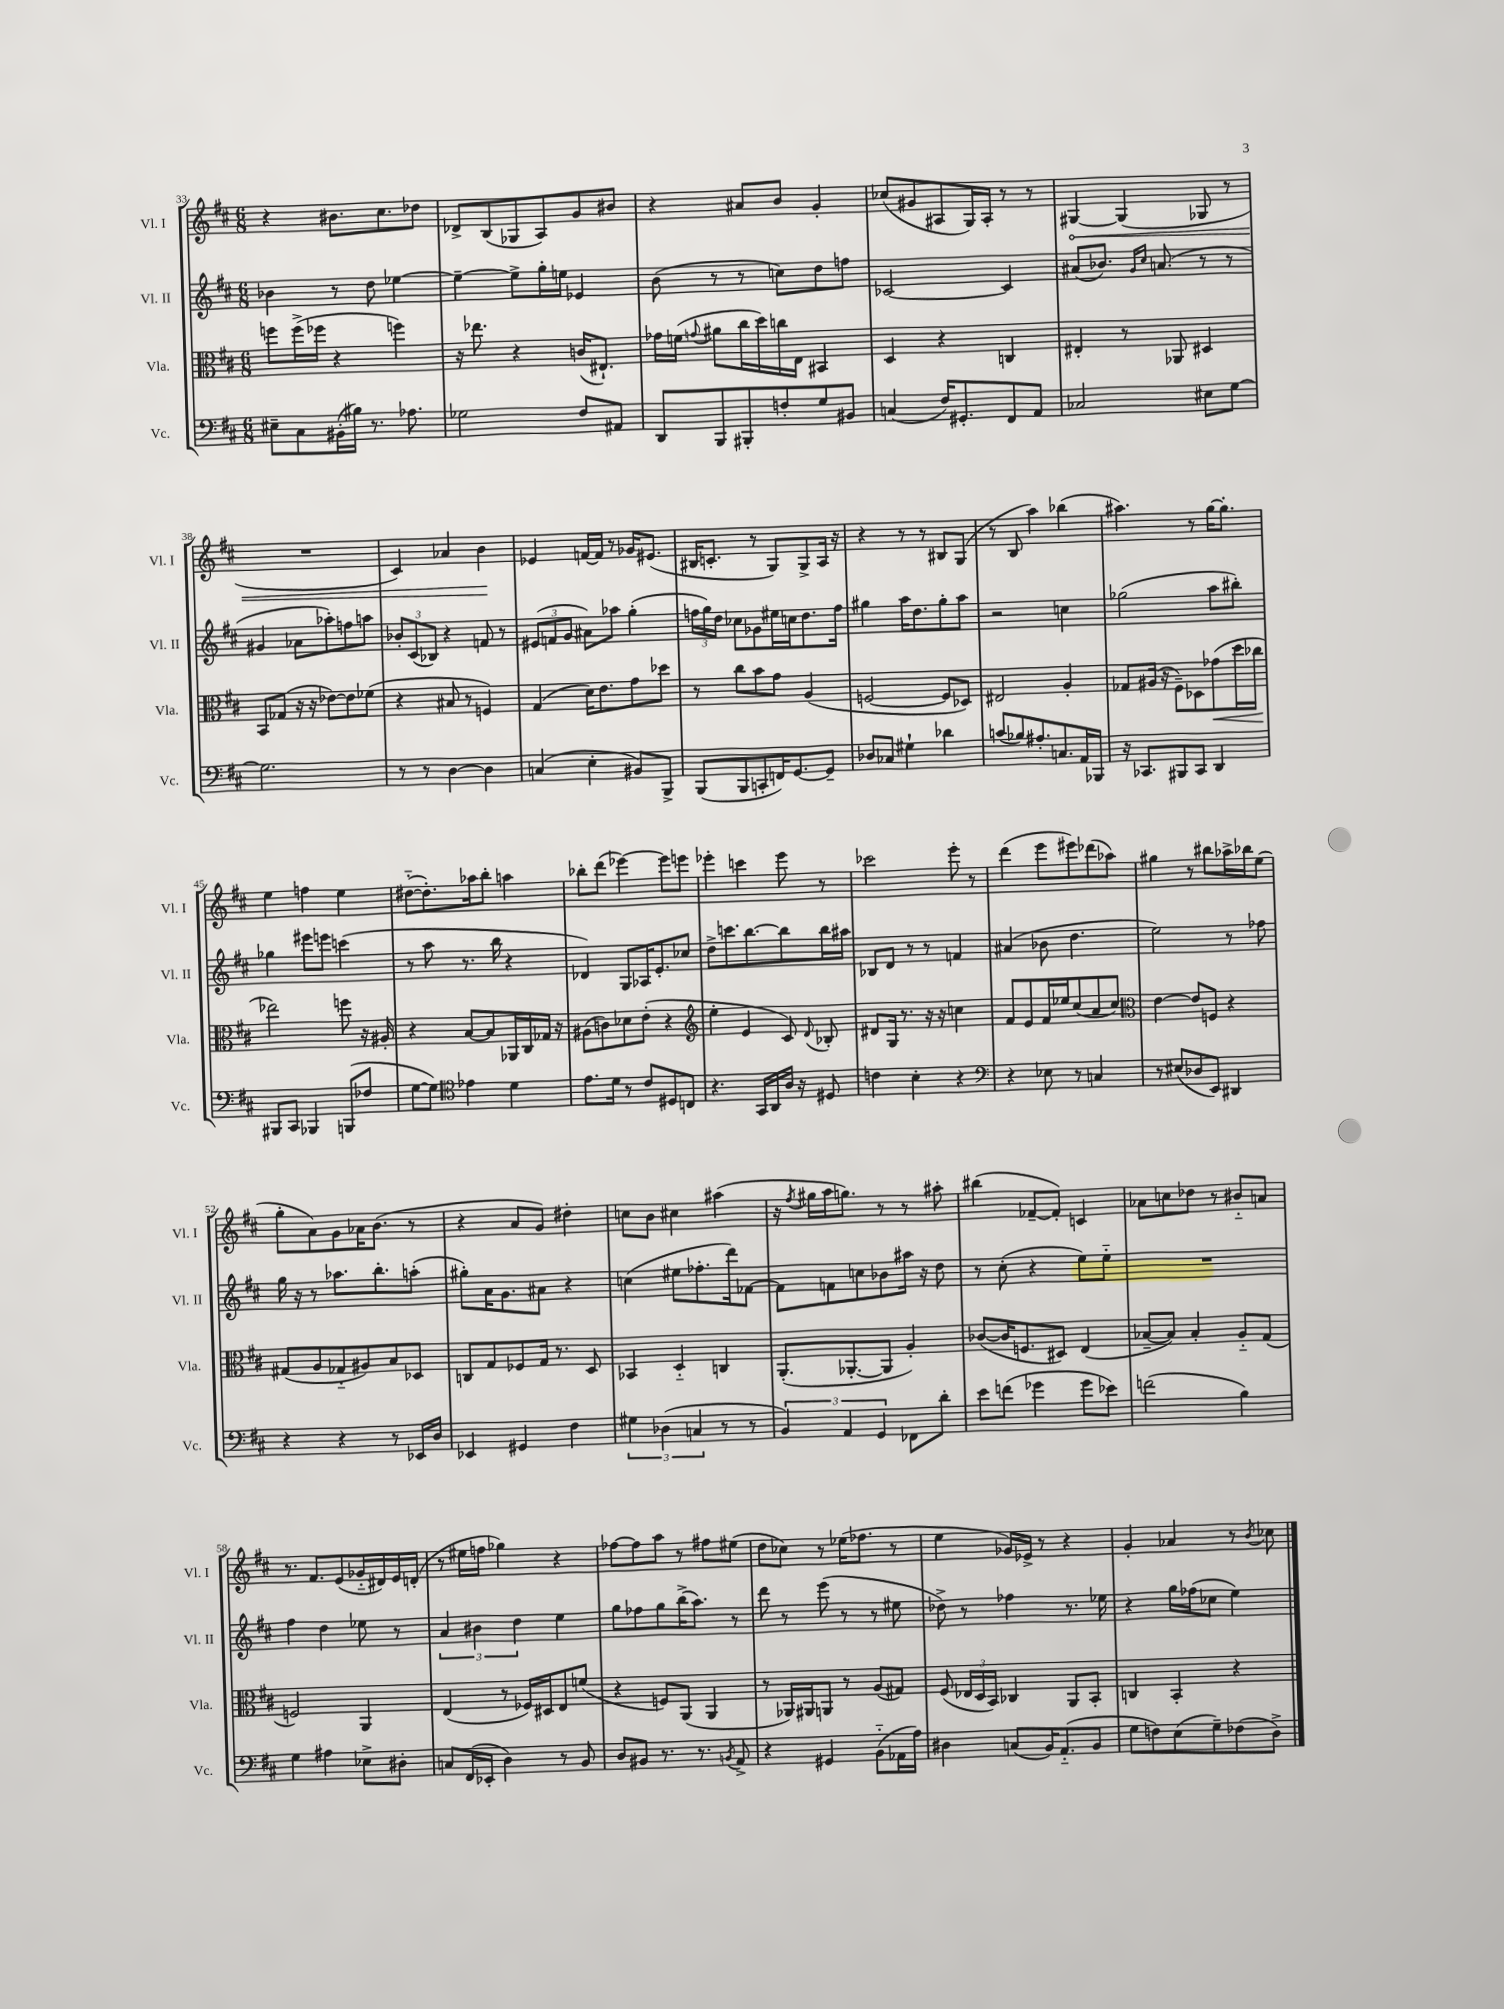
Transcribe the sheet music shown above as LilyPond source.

<<
\new StaffGroup <<
\new Staff = "s0" \with { instrumentName = "Vl. I" shortInstrumentName = "Vl. I" } {
    \clef treble \key d \major \numericTimeSignature \time 6/8
    \autoBeamOff r4 bis'8.[ cis''8. des''8] |
    des'8[-> b8( ges8 a8) g'8 bis'8] |
    r4 ais'8[ b'8] g'4-. |
    ces''8[( gis'8 ais8 g16) ais16]-. r8 r8 |
    \once \override Hairpin.circled-tip = ##t gis4~\< gis4( ges8 r8 |
    R2. |
    cis'4) aes'4 b'4\! |
    ees'4 f'16[~ f'16] r8 ges'16[ eis'8.]( |
    bis16[ c'8.]-. r8 g8[) g8-> a16] r16 |
    r4 r8 r8 bis8[ g8]( |
    r8 b8 a''4) bes''4( |
    ais''4.) r8 g''16[~ g''8.]-. |
    e''4 f''4 e''4 |
    dis''8[~-_( dis''8.-.) aes''16 b''8]-. a''4 |
    bes''8[-. d'''8]( ees'''4~) ees'''8[ e'''8] |
    ees'''4-. c'''4 ees'''8 r8 |
    ces'''2 e'''8-. r8 |
    d'''4( e'''8[ eis'''8) des'''8( aes''8]) |
    gis''4 r8 bis''8[ aes''16-> bes''16 e''8]( |
    g''8[-. a'8) g'8 aes'16 b'8.]( r8 |
    r4 a'8[ g'8]) dis''4-. |
    c''8[ b'8] cis''4 ais''4( |
    r16 \acciaccatura { fis''8 } gis''16[ a''16 g''8.]) r8 r8 ais''8-. |
    bis''4( fes'8[~-- fes'8]-.) c'4 |
    aes'8[ c''8 des''8] r8 bis'8[-_ a'8] |
    r8. fis'8.[ e'8( ges'16-_ dis'16) e'16 d'16]-.( |
    r8 eis''16[ f''16] ges''4) r4 |
    fes''8[~ fes''8 a''8] r8 fis''8[ eis''8]( |
    d''8[ ces''8]) r8 ees''16[( fes''8.] r8 |
    e''4 ges'16[) ees'16]-> r8 r4 |
    g'4-. aes'4 r8 \acciaccatura { b'8 } ces''8 \bar "|." |
}
\new Staff = "s1" \with { instrumentName = "Vl. II" shortInstrumentName = "Vl. II" } {
    \clef treble \key d \major \numericTimeSignature \time 6/8
    \autoBeamOff bes'4 r8 d''8 ees''4~ |
    ees''4~-- ees''8[-> g''16-. e''16] ees'4 |
    b'8( r8 r8 c''8[) d''8 f''8] |
    ces'2~ ces'4 |
    ais'8[( bes'8.]) \grace { g'16[ cis''16] } a'8.( r8 r8 |
    gis'4 aes'8[ aes''8-.) f''8 a''8] |
    \tuplet 3/2 { bes'8[-. cis'8( bes8]) } r4 f'8 r8 |
    \tuplet 3/2 { eis'8[( f'8 g'8] } ais'8[) aes''8] g''4-.( |
    \tuplet 3/2 { f''16[ g''16) d''16] } ces''8[ ges'8 eis''16 c''16 d''8. f''16] |
    gis''4 a''16[ d''8. gis''8-. a''8] |
    r2 c''4 |
    ges''2( a''8[ bis''8]-.) |
    ges''4 eis'''8[ e'''8] c'''4( |
    r8 a''8 r8. b''16 r4 |
    des'4) g8[ aes16 e'8.-. ces''8] |
    d''8[-> c'''8. b''8.~ b''8 b''16 ais''16] |
    bes8[ d'8] r8 r8 f'4 |
    ais'4( bes'8 d''4. |
    e''2) r8 fes''8 |
    g''16 r16 r8 aes''8.[ b''8.-. a''8]-.( |
    gis''8[-.) a'16 g'8. ais'8] r4 |
    c''4( eis''8[ fes''8.-. d'''16) fes'8]~ |
    fes'8[ f'8 c''8 bes'8 ais''16] r16 d''8 |
    r8 cis''8-.( r4 e''8[) e''8]-_ |
    R2. |
    fis''4 d''4 ees''8 r8 |
    \tuplet 3/2 { a'4 bis'4 d''4 } e''4 |
    g''8[ fes''8 g''8 b''16->( a''8.]) r8 |
    d'''8 r8 e'''8( r8 r8 eis''8 |
    des''8->) r8 fes''4 r8. ees''16 |
    r4 g''16[ fes''16( ces''8] e''4) \bar "|." |
}
\new Staff = "s2" \with { instrumentName = "Vla." shortInstrumentName = "Vla." } {
    \clef alto \key d \major \numericTimeSignature \time 6/8
    \autoBeamOff f''8[ f''16->( fes''16] r4 f''4) |
    r16 ees''8. r4 c'16[( eis8.]-!) |
    ges'16[ f'16]( \appoggiatura { g'8 } ais'8[ cis''16 d''16) c''16 e16] bis,4 |
    d4 r4 c4 |
    eis4-. r8 aes,8 dis4 |
    b,8[ ges8]( r16 r16 ees'8[~) ees'8 fes'8]( |
    r4 bis8 r8 f4) |
    g4( d'16[) e'8. g'8 des''8] |
    r8 cis''8[ b'8 g'8] a4( |
    f2~ f8[ des8]) |
    eis2 a4-. |
    ges8[ ais16]( r16 fis8[--) des8 ges'8\<( d''16 ces''16] |
    ees''2\!) f''8 r16 ais16-. |
    r4 b8[~ b8 aes,16 cis16 ges16] r16 |
    ais8[( c'8) des'8 e'8]-.( r4 |
    \clef treble e''4-. e'4 cis'8) \appoggiatura { d'8 } bes8-. |
    dis'8[ g16] r8. r16 r16 c''4 |
    fis'8[ e'8 fis'16 ees''16 cis''8( a'8 cis''8]) |
    \clef alto e'4~ e'8[ f8] r4 |
    gis8[( a8 ges8-_ ais8) b8 des8] |
    c8[ g8 fes8 g16] r8. d8 |
    bes,4 d4-_ c4 |
    a,8.[-.( aes,8.~-. aes,8] a4-.) |
    ces'8[~( ces'16 f8. dis8]) e4( |
    bes8[~-- bes8]) bes4-. a8[-_ g8]( |
    f2) a,4 |
    e4( r8 fes16[) dis16 e8 f'8]( |
    r4 f8[) a,8]( a,4 |
    r8 aes,16[) ais,16 a,8] r8 a8[( gis8]) |
    fis8( \tuplet 3/2 { ees16[ d16 b,16]) } ces4 a,8[ b,8]-. |
    c4 b,4-. r4 \bar "|." |
}
\new Staff = "s3" \with { instrumentName = "Vc." shortInstrumentName = "Vc." } {
    \clef bass \key d \major \numericTimeSignature \time 6/8
    \autoBeamOff eis8[-- cis8 bis,16-.( bis16]) r8. aes8. |
    ges2 fis8[ ais,8] |
    d,8[ b,,8 bis,,8-. f8-. g8 bis,8] |
    c4( fis16[) gis,8.-. fis,8 a,8] |
    ces2 eis8[ g8]~ |
    g2. |
    r8 r8 d4~ d4 |
    c4( e4-. bis,8[) b,,8]-> |
    b,,8[( b,,8 c,8-. f,16) g,8.~ g,8]-- |
    des8[ ces8] gis4-! des'4 |
    c'8[( bes8) ais8.-. c8. a,16 bes,,16] |
    r16 ces,8.[ bis,,8 ces,8] d,4 |
    bis,,8[ cis,8] bes,,4 b,,8[( fes8] |
    g8[~ g8]) \clef tenor ees'4 d'4 |
    e'8.[ d'16] r8 cis'8[ dis8 c8] |
    r4. g,16[ a,16 a16] r16 dis8 |
    c'4 b4-. r4 |
    \clef bass r4 ees8 r8 c4 |
    r8 eis8[( des8 e,8]) dis,4 |
    r4 r4 r8 ees,16[ d16] |
    ees,4 gis,4 fis4 |
    \tuplet 3/2 { gis4 des4( c4 } r8 r8 |
    \tuplet 3/2 { b,4) a,4 g,4 } fes,8[ d'8]-. |
    e'8[ f'8]( ges'4 ges'8[ ees'8]) |
    f'2( b4) |
    g4 ais4 ees8[-> dis8]-. |
    c8[ fis,16( ees,16]-. d4) r8 b,8 |
    d8[ bis,8] r8. r8. \acciaccatura { b,8 } a,8-> |
    r4 gis,4 b,8[-_( aes,16 a16]) |
    dis4 c8[( b,16) a,8.-_( b,8] |
    g8[ f8) e8( g8--) fes8( d8]->) \bar "|." |
}
>>
>>
\layout { \context { \Score currentBarNumber = #33 } }
